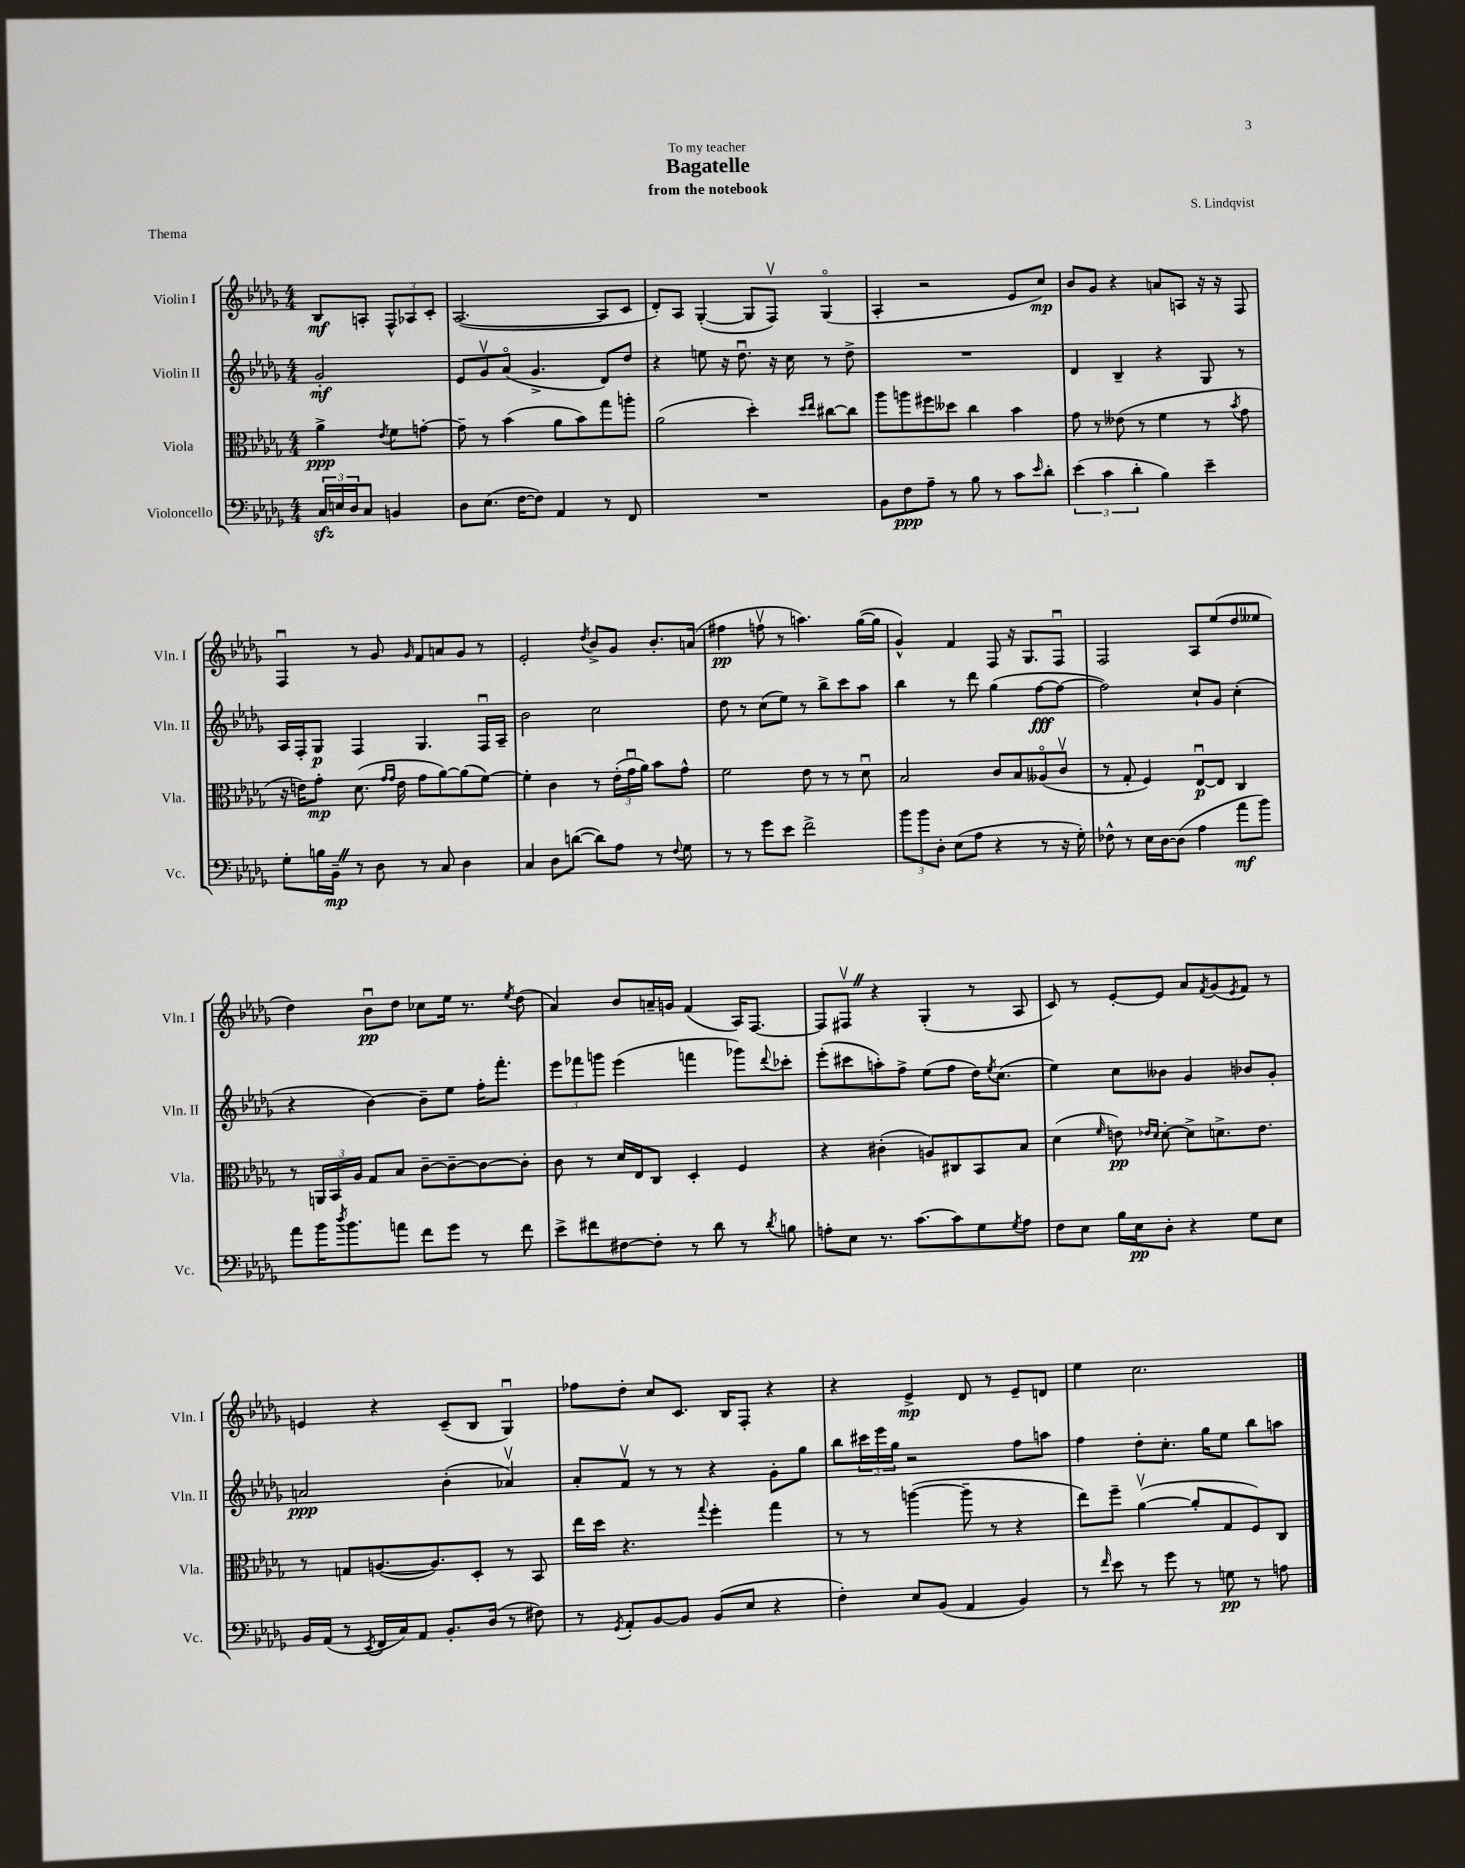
\header { title = "Bagatelle" composer = "S. Lindqvist" subtitle = "from the notebook" dedication = "To my teacher" piece = "Thema" }
<<
\new StaffGroup <<
\new Staff = "s0" \with { instrumentName = "Violin I" shortInstrumentName = "Vln. I" } {
    \clef treble \key des \major \numericTimeSignature \time 4/4 \partial 2
    bes8\mf a8-. \tuplet 3/2 { f8-^ aes8 c'8-. } |
    aes2.~( aes8 c'8 |
    des'8-.) aes8 ges4~-.( ges8 f8\upbow) ges4\flageolet( |
    aes4-. r2 ees'8 c''8\mp) |
    bes'8 ges'8 r4 a'8 a8 r16 r16 f8 |
    f4\downbow r8 ges'8 \grace { ges'16 } f'8 a'8 ges'8 r8 |
    ees'2-. \acciaccatura { des''8 } bes'8-> ges'8 bes'8.-. a'16( |
    fis''4\pp f''8\upbow r8 a''4.) ges''16~( ges''16 |
    ges'4-^) f'4 f8 r16 ges8. f8\downbow |
    f2 aes8 ees''8( des''8 eeses''8 |
    des''4) bes'8\downbow\pp des''8 ces''8 ees''16 r8. \acciaccatura { ees''8 } des''8( |
    aes'4) bes'8 a'16-- g'16 f'4( aes16) f8.~ |
    f8 fis8\upbow \once \override BreathingSign.text = \markup { \musicglyph "scripts.caesura.straight" } \breathe r4 ges4-.( r8 aes8 |
    c'8) r8 ees'8~-. ees'8 aes'8 \acciaccatura { f'8 } ges'8( \acciaccatura { ees'8 } f'8) r8 |
    e'4 r4 c'8--( bes8 ges4\downbow) |
    fes''8 des''8-. c''8 c'8. bes16 f8-. r4 |
    r4 ees'4->\mp des'8 r8 ees'8-- d'8 |
    ees''4 c''2. \bar "|." |
}
\new Staff = "s1" \with { instrumentName = "Violin II" shortInstrumentName = "Vln. II" } {
    \clef treble \key des \major \numericTimeSignature \time 4/4 \partial 2
    ges'2-.\mf |
    ees'8 ges'8\upbow aes'8\flageolet( ges'4.-> des'8) des''8 |
    r4 e''8 r16 des''8.\downbow r16 c''16 r8 des''8-> |
    R1 |
    des'4 bes4-- r4 ges8 r8 |
    aes16 f16-. ges8\p f4 ges4. f16\downbow aes16-- |
    bes'2 c''2 |
    des''8 r8 c''8( ees''8) r8 bes''8-> c'''8 aes''8 |
    bes''4 r8 des'''8 ges''4( f''8~\fff f''8~ |
    f''2) c''8-! ges'8 c''4-.( |
    r4 bes'4~) bes'8-- ees''8 f''16-. f'''8.-. |
    \tuplet 3/2 { ees'''8 fes'''8 g'''8 } ees'''4( f'''4 ges'''8) \appoggiatura { des'''8 } ces'''8-. |
    ees'''8-.( cis'''8 a''8-.) f''8-> ees''8( f''8 des''16) \acciaccatura { ees''8 } c''8.( |
    ees''4) c''8 beses'8 ges'4 bes'8 ges'8-. |
    a'2\ppp bes'4-.( aes'4\upbow) |
    aes'8-. f'8\upbow r8 r8 r4 ges'8-. ges''8 |
    bes''8 \tuplet 3/2 { cis'''16 ees'''16 ges''16 } r2 f''8 a''8 |
    f''4 des''8-. c''8.-. ges''16 ees''8 bes''8 a''8 \bar "|." |
}
\new Staff = "s2" \with { instrumentName = "Viola" shortInstrumentName = "Vla." } {
    \clef alto \key des \major \numericTimeSignature \time 4/4 \partial 2
    aes'4->\ppp \acciaccatura { ees'8 } f'8 g'8~-. |
    g'8-- r8 bes'4( aes'8 bes'8) ges''8 a''8-. |
    aes'2( des''4-.) \grace { des''16 ees''16 } cis''8~ cis''8 |
    aes''8 a''8 fis''8 deses''8 c''4 bes'4 |
    ges'8 r8 eeses'8( r8 f'4 r8 \acciaccatura { bes'8 } ges'8 |
    r16 e'16) ges'8-.\mp des'8.( \grace { ges'16 ges'16 } e'16 ges'8 aes'8~) aes'8( f'8~) |
    f'4-. c'4 r8 \tuplet 3/2 { ees'16-.( ges'16\downbow aes'16) } bes'8 ges'8-^ |
    f'2 ees'8 r8 r8 des'8\downbow |
    bes2 c'8 bes8 aeses8\flageolet( c'8\upbow |
    r8 ges8-. f4) ees8~\downbow\p ees8 c4 |
    r8 \tuplet 3/2 { a,16 bes,16 aes16 } ges8 bes8 c'8~-- c'8~-- c'8~ c'8-. |
    c'8 r8 des'16 ees16 c8 des4-. f4 |
    r4 cis'4-.( a8) cis8 bes,8 bes8 |
    des'4( \grace { f'16 } e'8\pp) \grace { ees'16 des'16 } des'8~-. des'8-> d'8.-> ees'8. |
    r8 g8 a8.~( a8.) des8-. r8 bes,8 |
    ees''16 des''16 r4. \appoggiatura { ges''8 } f''4-. ges''4 |
    r8 r8 a''4~( a''8-- r8 r4 |
    ees''8) f''8-- aes'4~\upbow( aes'8-. ges8 f8) c8 \bar "|." |
}
\new Staff = "s3" \with { instrumentName = "Violoncello" shortInstrumentName = "Vc." } {
    \clef bass \key des \major \numericTimeSignature \time 4/4 \partial 2
    \tuplet 3/2 { c16\sfz e16 des16 } c8 b,4 |
    des8 ees8.( f16~ f8) aes,4 r8 f,8 |
    R1 |
    bes,8 f8\ppp aes8-- r8 bes8 r8 c'8 \grace { ees'16 } des'8-. |
    \tuplet 3/2 { ees'4( c'4 des'4-. } bes4) ees'4-- |
    ges8-. b16 bes,16--\mp \once \override BreathingSign.text = \markup { \musicglyph "scripts.caesura.straight" } \breathe r8 des8 r8 c8 des4 |
    c4 des8 d'8~( d'8) aes8 r8 \appoggiatura { f8 } ges8 |
    r8 r8 ges'8 ees'8 f'2-> |
    \tuplet 3/2 { bes'8 bes'8 des8-. } ees8( aes8 r4 r8 r16 ges16-.) |
    fes8-^ r8 ees16 des16~ des8( aes4 aes'8\mf bes'8) |
    aes'8 bes'16 \acciaccatura { des''8 } bes'8. a'8 f'8 ges'8 r8 f'8 |
    ees'8-> fis'8 fis8~ fis8-. r8 des'8 r8 \acciaccatura { des'8 } b8 |
    a8-. ees8 r8. c'8.~ c'8 ges8 \acciaccatura { ges8 } a8 |
    f8 ees8 bes16 ees16\pp des8-. r4 ges8 ees8 |
    bes,16 aes,16( r8 \acciaccatura { ees,8 } f,16 c16) aes,8 bes,8.-. des16( r8 fis8) |
    r8 \acciaccatura { ges,8 } aes,8-. bes,8~ bes,8 bes,8( ees8 r4 |
    f4-.) ees8 bes,8( aes,4 bes,4) |
    r8 \grace { f'16 } ees'8 r8 ges'8 r8 g8\pp r8 a8 \bar "|." |
}
>>
>>
\layout { \context { \Score \remove "Bar_number_engraver" } }
